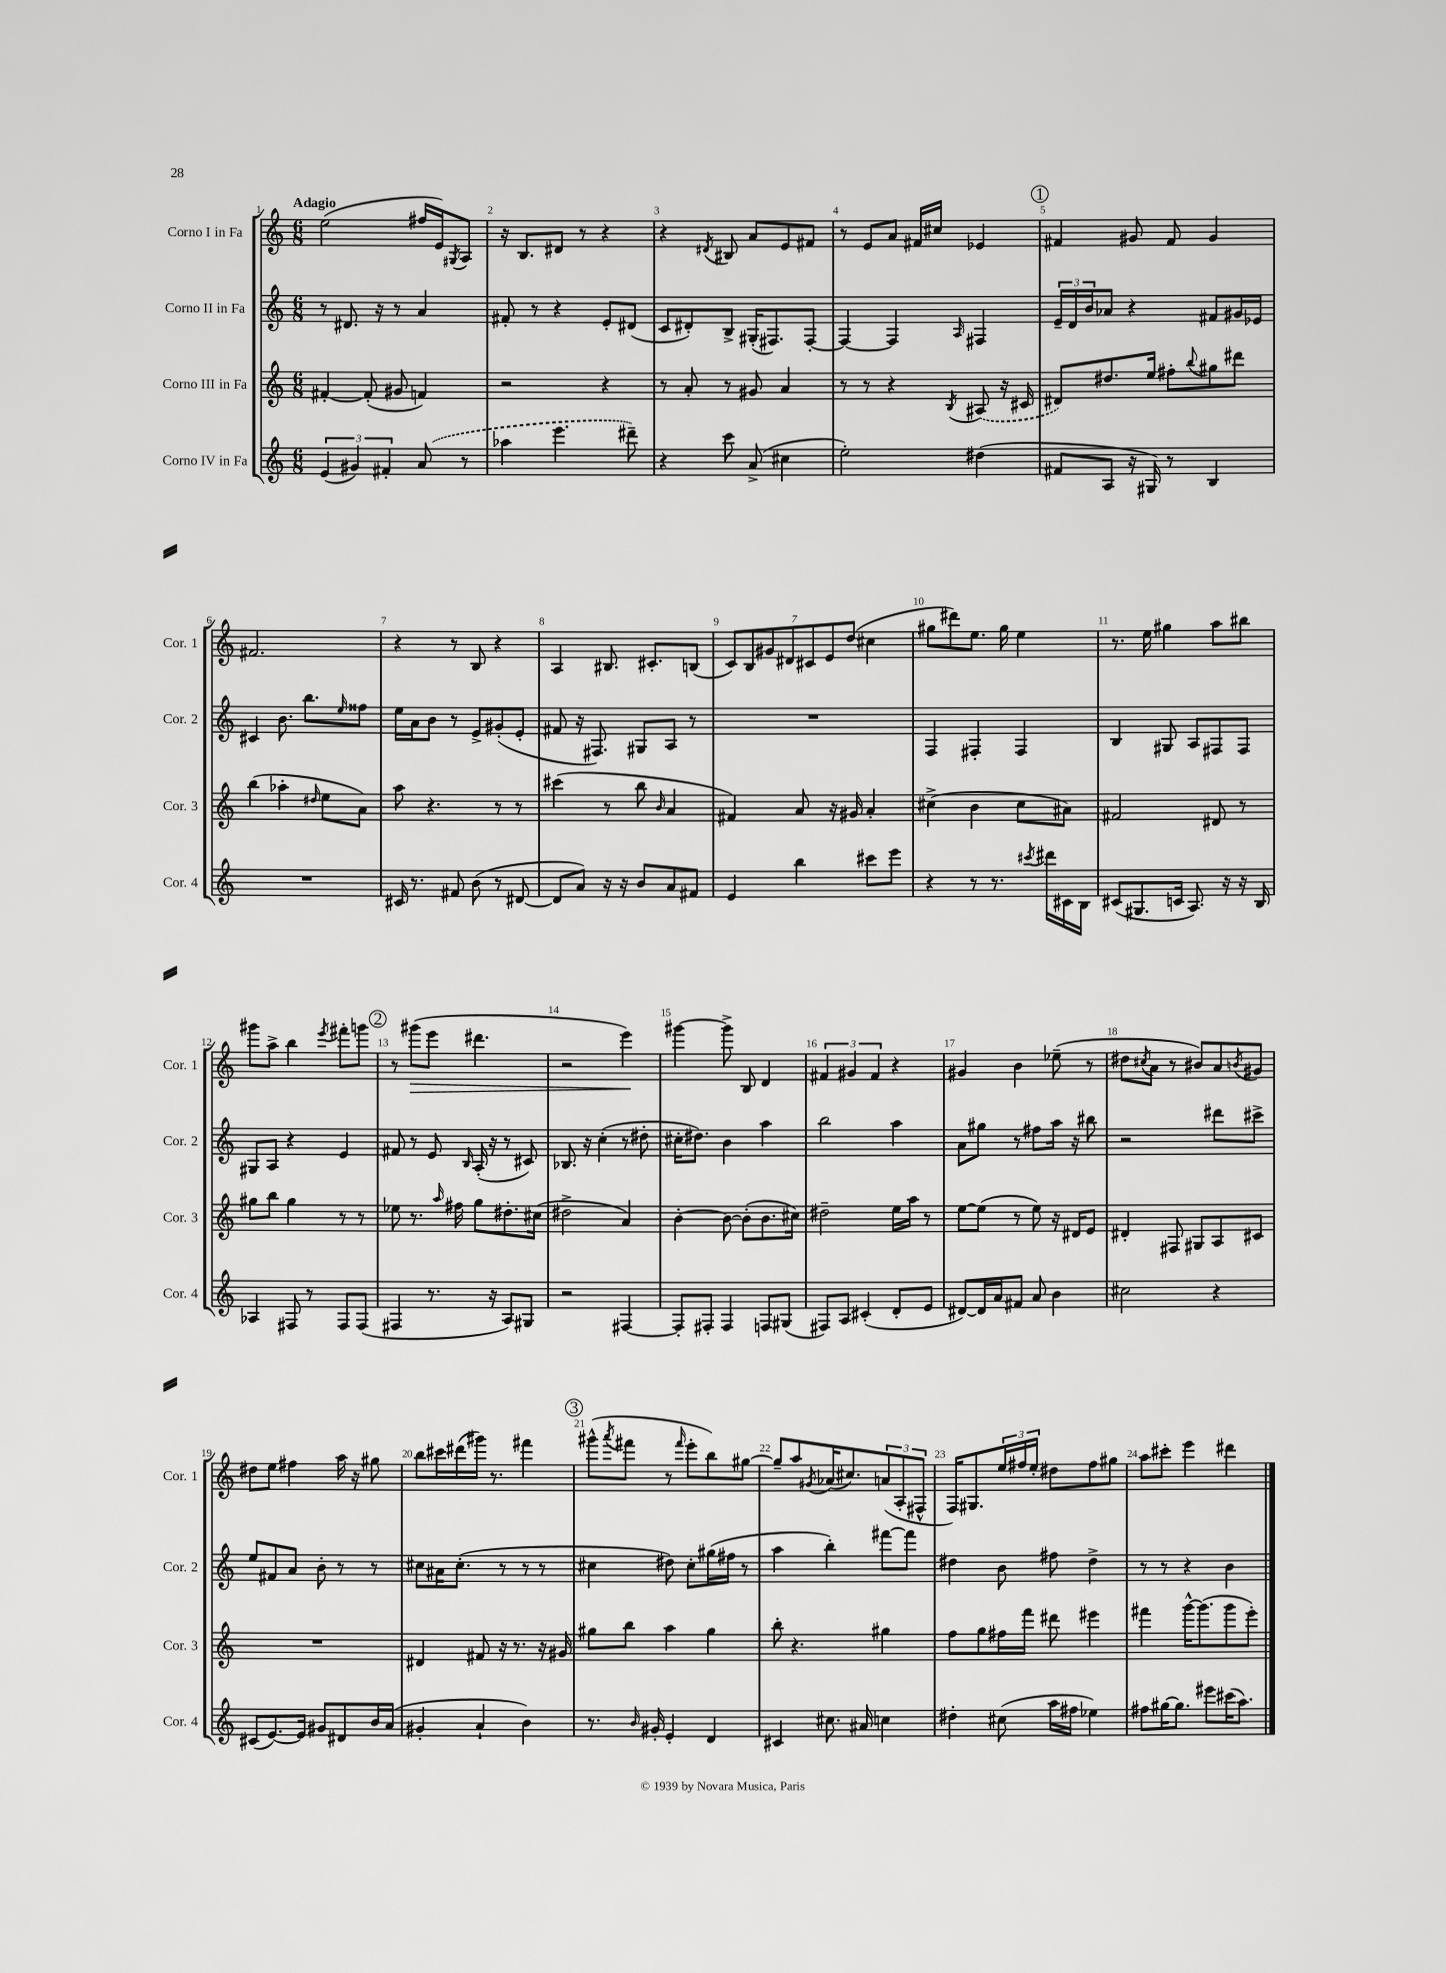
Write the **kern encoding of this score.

**kern	**kern	**kern	**kern
*staff4	*staff3	*staff2	*staff1
*clefG2	*clefG2	*clefG2	*clefG2
*k[]	*k[]	*k[]	*k[]
*M6/8	*M6/8	*M6/8	*M6/8
(6e	[4f#'	8r	(2ee
.	.	8.d#	.
6g#)	.	.	.
.	(8f#']	.	.
.	.	16r	.
6f#'	.	.	.
.	8g#	8r	.
(8a	4f)	4a	16ff#
.	.	.	16e)
.	.	.	8qG#
8r	.	.	8A
=	=	=	=
4aa-	2r	8f#'	16r
.	.	.	8.B
.	.	8r	.
4.eee	.	4r	8d#
.	.	.	8r
.	4r	8e'	4r
8ddd#~)	.	(8d#	.
=	=	=	=
4r	8r	8c	4r
.	8a'	8d#')	.
.	.	.	8qd#
8ccc	8r	8B^	8B#
(8a^	8g#	(16G#'	8a
.	.	8.F#)	.
4cc#	4a	.	8e
.	.	[8F#'	8f#
=	=	=	=
2ee')	8r	4F#_	8r
.	8r	.	8e
.	4r	4F#]	8a
.	.	.	16f#
.	.	.	16cc#
.	8qB	16qqA	.
(4dd#	(8A#	4F#	4e-
.	16r	.	.
.	16c#	.	.
=	=	=	=
8f#	8d#)	24e~	4f#
.	.	24d	.
.	.	24b	.
8A	8.dd#	8a-	.
16r	.	4r	8g#
16G#)	16ee	.	.
8r	8ff#'	.	8f#
.	8qqbb	.	.
4B	8gg#	8f#	4g#
.	8ddd#	16g#	.
.	.	16e-	.
=	=	=	=
2.r	(4bb	4c#	2.f#
.	4aa-'	8.b	.
.	.	8.bb	.
.	16qqdd#	.	.
.	8ee	.	.
.	.	16qqee	.
.	8a)	8ff##	.
=	=	=	=
16c#	8aa	16ee	4r
8.r	.	16a	.
.	4.r	8b	.
8f#	.	8r	8r
(8b	.	8e^	8B
8r	8r	(8g#'	4r
[8d#	8r	8e'	.
=	=	=	=
8d#]	(4ccc#	8f#	4A
8a)	.	16r	.
.	.	8.F#)	.
16r	8r	.	8.B#
16r	.	.	.
8b	8bb	8G#	.
.	.	.	8.c#'
.	16qqb	.	.
8a	4a	8A	.
8f#	.	8r	(8B
=	=	=	=
4e	4f#)	2.r	14c)
.	.	.	14B
.	.	.	14g#
.	.	.	14d#
4bb	8a	.	.
.	.	.	14c#
.	.	.	14e
.	16r	.	.
.	.	.	(14dd
.	16g#	.	.
8ccc#	4a'	.	4cc#
8eee	.	.	.
=	=	=	=
4r	(4cc#^	4F	8gg#
.	.	.	8ddd#)
8r	4b	4F#'	8.ee
8.r	.	.	.
.	.	.	16gg#
.	8cc#	4F#	4ee
8qccc#	.	.	.
16ddd#	.	.	.
16c#	8a#)	.	.
16B	.	.	.
=	=	=	=
(8c#	2f#	4B	8.r
8.G#	.	.	.
.	.	.	16ee
.	.	8G#	4gg#
16c	.	.	.
8.A)	.	8A	.
.	8d#	8F#	8aa
16r	.	.	.
16r	8r	8F#	8bb#
16B	.	.	.
=	=	=	=
4A-	8gg#	8G#	8ggg#
.	8bb	8A	8aa^
8F#	4gg#	4r	4bb
8r	.	.	.
.	.	.	8qeee
8F#	8r	4e	8fff#'
(8F#	8r	.	8ggg
=	=	=	=
4F#	8ee-	8f#	8r
.	8.r	8r	(8ggg#
8.r	.	8e	8eee
.	16qqaa	.	.
.	16ff#	.	.
.	.	16qqB	.
.	8gg	(16A'	4.ddd#
16r	.	16r	.
8A)	8.dd#'	8r	.
8G#	.	8c#)	.
.	(16cc#	.	.
=	=	=	=
2r	2dd#^	8.B-	2r
.	.	16r	.
.	.	(4cc'	.
[4F#	4a)	8r	4eee)
.	.	8dd#'	.
=	=	=	=
8F#']	[4b'	16cc#'	[4ggg#
.	.	8.dd#)	.
8F#'	.	.	.
4F#	8b_	4b	8ggg#^]
.	(8b']	.	8B
8F	8.b	4aa	4d
(8G#	.	.	.
.	16cc#)	.	.
=	=	=	=
8F#)	2dd#~	2bb	6f#
8A	.	.	.
.	.	.	6g#
(4c#'	.	.	.
.	.	.	6f#
8d'	16ee	4aa	4r
.	16aa	.	.
8e	8r	.	.
=	=	=	=
[8d#)	[8ee	8a	4g#
16d#]	(8ee]	8gg#	.
16a	.	.	.
8f#	8r	8r	4b
8a	8ee)	8ff#	.
4b	16r	16aa	(8ee-~
.	16d#	16r	.
.	8e	8bb#	8r
=	=	=	=
2cc#	4d#'	2r	8dd#
.	.	.	8qcc#
.	.	.	8a
.	8F#	.	8r
.	8G#	.	8b#)
4r	8A	8ddd#	8a
.	.	.	8qb
.	8c#	8ccc#^	8g#
=	=	=	=
(8c#	2.r	8ee	8dd#
[8.e)	.	8f#	8ee
.	.	8a	4ff#
16e]	.	.	.
8g#	.	8b'	.
8d#	.	8r	16aa
.	.	.	16r
16b	.	8r	8gg#
(16a	.	.	.
=	=	=	=
4g#'	4d#	8cc#	8bb
.	.	16a#	16ccc#
.	.	(8.cc#'	(16ddd#
4a`	8f#	.	16ggg#)
.	.	.	8.r
.	16r	8r	.
.	8.r	.	.
4b)	.	8r	4fff#
.	16r	8r	.
.	16g#	.	.
=	=	=	=
8.r	8gg#	4cc#	(8ggg#^^
.	.	.	8qaaa
.	8bb	.	8fff#
16qqb	.	.	.
16g#'	.	.	.
4e'	4aa	8dd#)	8r
.	.	.	16qqfff#
.	.	8cc#'	8eee'
4d	4gg#	(16gg#	8bb)
.	.	16ff#	.
.	.	8r	[8gg#
=	=	=	=
4c#	8bb'	4aa	8gg#~]
.	4.r	.	8aa
.	.	.	8qg#
8.cc#	.	4bb')	(16a-
.	.	.	8.cc#)
16a#	.	.	.
4cc	4gg#	[8fff#	(12a
.	.	.	12A'
.	.	8fff#]	.
.	.	.	12F#^^
=	=	=	=
4dd#'	8ff	4dd#	16F)
.	.	.	8.G#
.	8gg	.	.
(8cc#	16ff#	8b	24ee
.	.	.	24ff#
.	16fff	.	.
.	.	.	24ee'
16aa	8ddd#	8ff#	8dd#
16ff#	.	.	.
4ee-)	4eee#	4dd#^	8ff#
.	.	.	8gg#
=	=	=	=
8ff#	4fff#	8r	8aa
[16gg#	.	8r	8ccc#'
8.gg#]	.	.	.
.	[16ggg^^	4r	4eee
.	(8.ggg]	.	.
8eee#	.	.	.
(16ccc#	8ggg	4b	4ddd#
8.aa)	.	.	.
.	8eee')	.	.
==	==	==	==
*-	*-	*-	*-
